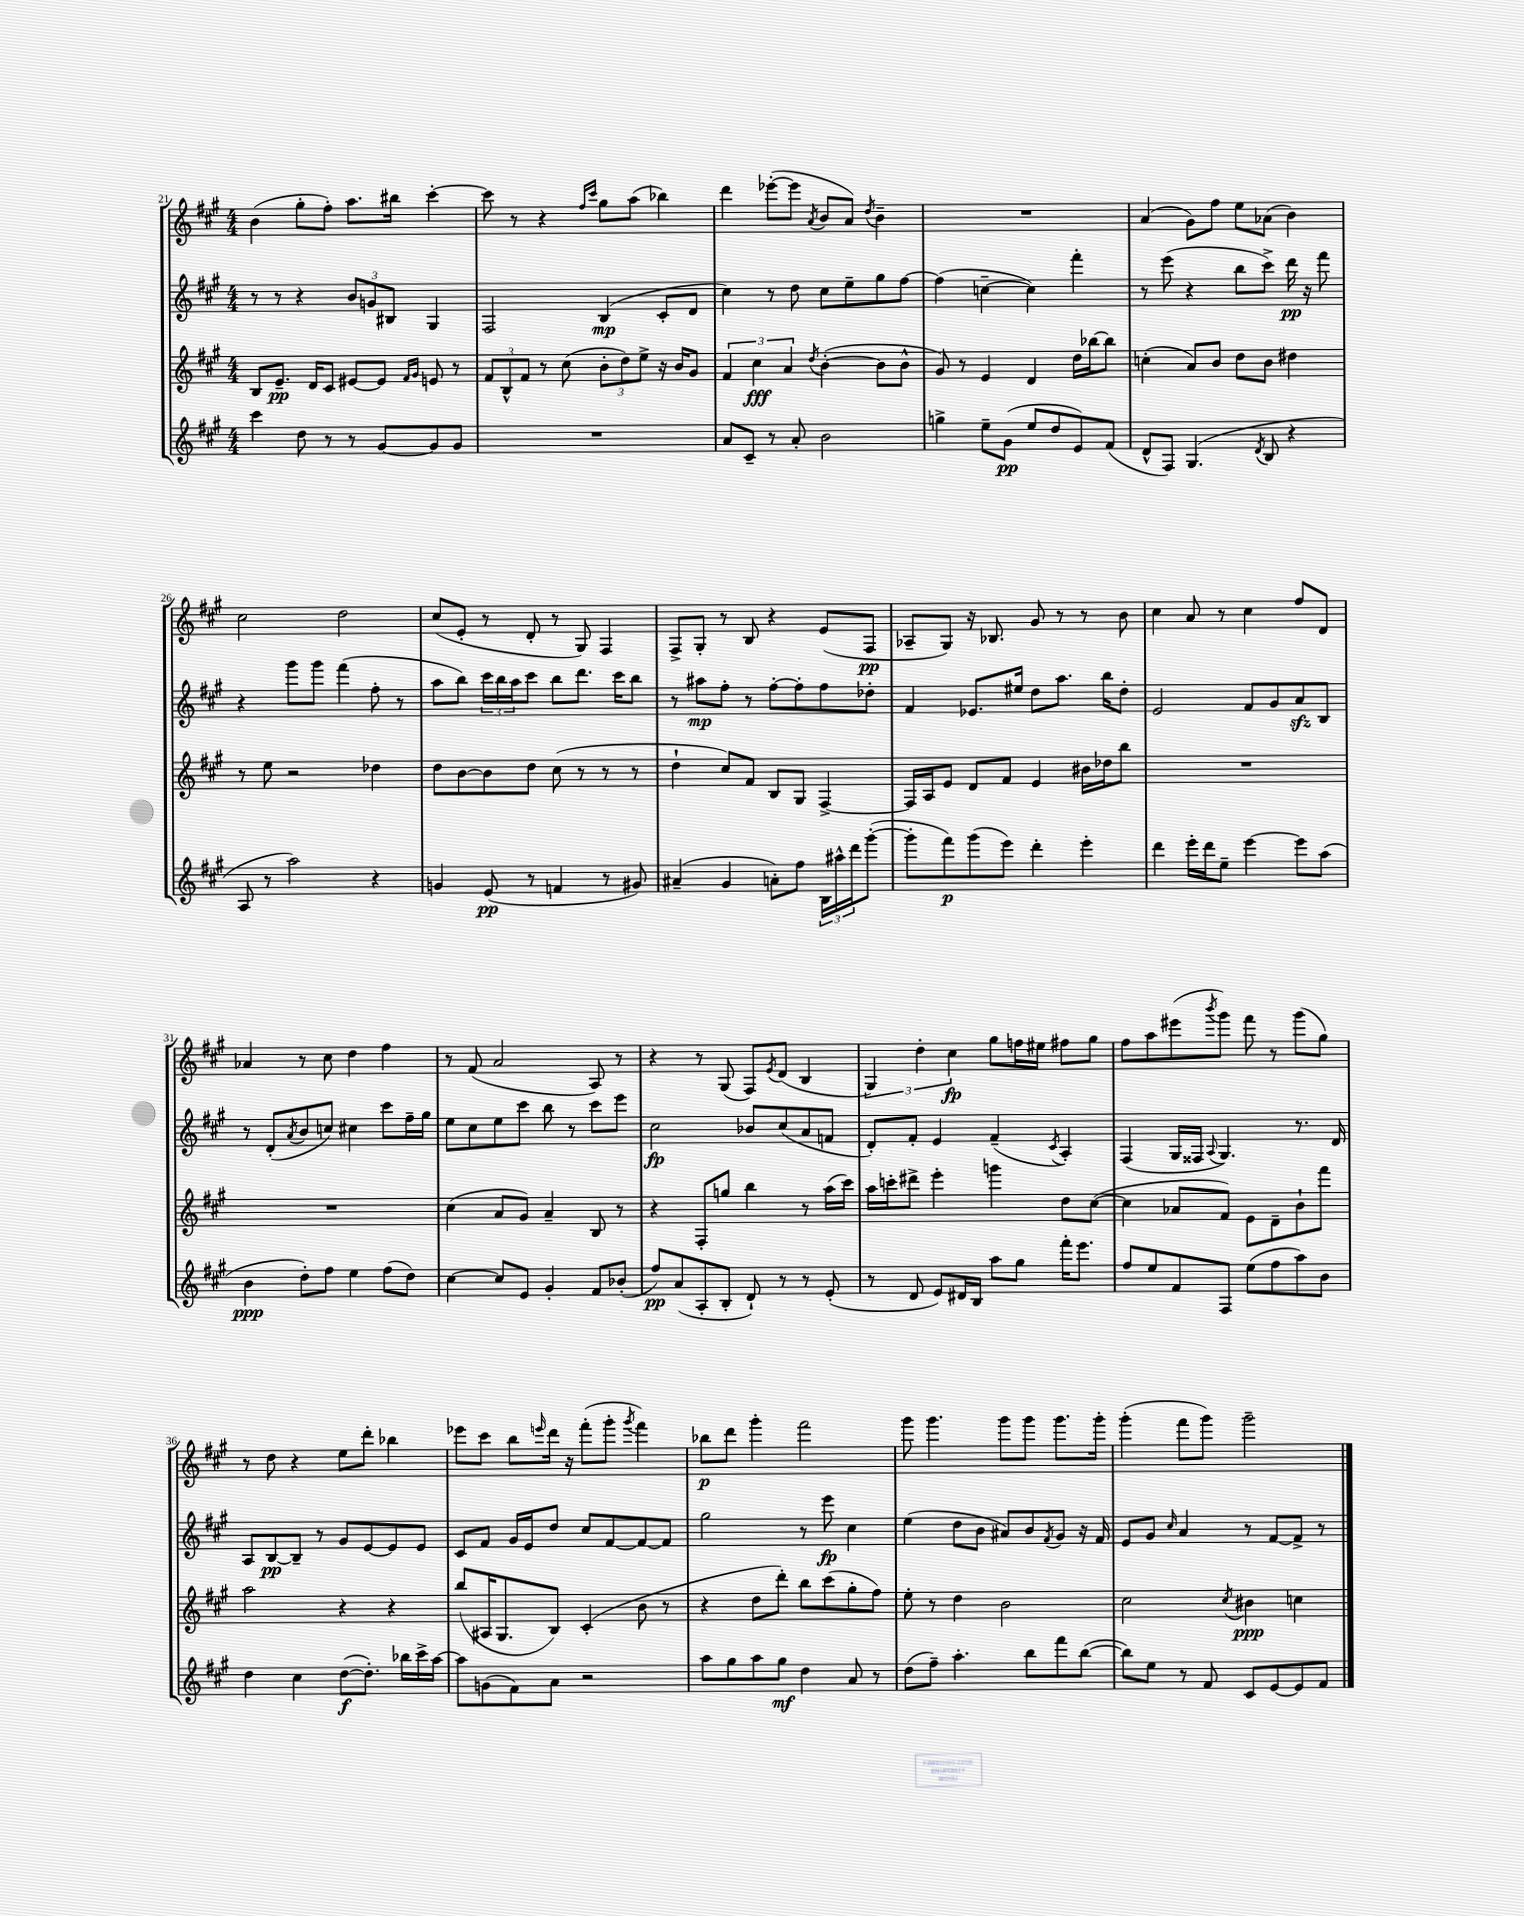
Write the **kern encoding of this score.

**kern	**dynam	**kern	**dynam	**kern	**dynam	**kern	**dynam
*part4	*part4	*part3	*part3	*part2	*part2	*part1	*part1
*staff4	*staff4	*staff3	*staff3	*staff2	*staff2	*staff1	*staff1
*clefG2	*	*clefG2	*	*clefG2	*	*clefG2	*
*k[f#c#g#]	*	*k[f#c#g#]	*	*k[f#c#g#]	*	*k[f#c#g#]	*
*M4/4	*	*M4/4	*	*M4/4	*	*M4/4	*
=21	=21	=21	=21	=21	=21	=21	=21
4ccc#\	.	8B/L	.	8r	.	(4b\	.
.	.	8.e~/J	pp	8r	.	.	.
8dd\	.	.	.	4r	.	8gg#'\L	.
.	.	16d/KL	.	.	.	.	.
8r	.	8c#/J	.	.	.	8ff#'\J)	.
8r	.	[8e#X/L	.	12b/L	.	8.aa\L	.
.	.	.	.	12gn/	.	.	.
[8g#/L	.	8e#/J]	.	.	.	.	.
.	.	.	.	12B#X/J	.	.	.
.	.	.	.	.	.	16bb#X\Jk	.
.	.	16qqf#/LL	.	.	.	.	.
.	.	16qqg#/JJ	.	.	.	.	.
8g#/]	.	8en/	.	4G#/	.	[4ccc#'\	.
8g#/J	.	8r	.	.	.	.	.
=22	=22	=22	=22	=22	=22	=22	=22
1r	.	12f#/L	.	2F#/	.	8ccc#\]	.
.	.	12B^^/	.	.	.	.	.
.	.	.	.	.	.	8r	.
.	.	12f#/J	.	.	.	.	.
.	.	8r	.	.	.	4r	.
.	.	(8cc#\	.	.	.	.	.
.	.	.	.	.	.	16qqff#/LL	.
.	.	.	.	.	.	16qqccc#/JJ	.
.	.	12b'\L	.	(4B/	mp	8gg#\L	.
.	.	12dd\)	.	.	.	.	.
.	.	.	.	.	.	(8aa\J	.
.	.	12ee^\J	.	.	.	.	.
.	.	16r	.	8c#'/L	.	4bb-X\)	.
.	.	16b/KL	.	.	.	.	.
.	.	8g#/J	.	8d/J	.	.	.
=23	=23	=23	=23	=23	=23	=23	=23
8a/L	.	6f#/	.	4cc#\)	.	4ddd\	.
8c#~/J	.	.	.	.	.	.	.
.	.	6cc#\	fff	.	.	.	.
8r	.	.	.	8r	.	([8eee-X'\L	.
.	.	6a/	.	.	.	.	.
8a'/	.	.	.	8dd\	.	8eee-\J]	.
.	.	8qdd/	.	.	.	8qa/	.
2b\	.	([4b'\	.	8cc#\L	.	8b/L	.
.	.	.	.	8ee~\	.	8a/J)	.
.	.	.	.	.	.	8qdd/	.
.	.	8b\L]	.	8gg#\	.	4b~\	.
.	.	8b^^\J	.	[8ff#\J	.	.	.
=24	=24	=24	=24	=24	=24	=24	=24
4ggn^\	.	8g#/)	.	(4ff#\]	.	1r	.
.	.	8r	.	.	.	.	.
8ee~\L	.	4e/	.	[4ccn~\	.	.	.
(8g#\J	pp	.	.	.	.	.	.
8ee/L	.	4d/	.	4cc\])	.	.	.
8dd/	.	.	.	.	.	.	.
8e/)	.	16dd\LL	.	4fff#'\	.	.	.
.	.	[16bb-X\J	.	.	.	.	.
(8f#/J	.	8bb-\J]	.	.	.	.	.
=25	=25	=25	=25	=25	=25	=25	=25
8d^^/L	.	(4ccn'\	.	8r	.	(4a/	.
8F#/J)	.	.	.	(8eee\	.	.	.
(4.G#/	.	8a/L)	.	4r	.	8g#\L)	.
.	.	8b/J	.	.	.	8ff#\J	.
.	.	8dd\L	.	8bb\L	.	8ee\L	.
8qd/	.	.	.	.	.	.	.
8B/	.	8b\J	.	8ccc#^\J)	.	(8a-X\J	.
4r	.	4dd#X\	.	16ddd\	pp	4b\)	.
.	.	.	.	16r	.	.	.
.	.	.	.	8fff#\	.	.	.
!!LO:LB:g=z
=26	=26	=26	=26	=26	=26	=26	=26
8A/	.	8r	.	4r	.	2cc#\	.
8r	.	8ee\	.	.	.	.	.
2aa\)	.	2r	.	8ggg#\L	.	.	.
.	.	.	.	8ggg#\J	.	.	.
.	.	.	.	(4fff#\	.	2dd\	.
4r	.	4dd-X\	.	8ff#'\	.	.	.
.	.	.	.	8r	.	.	.
=27	=27	=27	=27	=27	=27	=27	=27
4gn/	.	8dd\L	.	8aa\L	.	(8cc#/L	.
.	.	[8b\	.	8bb\J)	.	8e'/J	.
(8e/	pp	8b\]	.	24ccc#\LL	.	8r	.
.	.	.	.	24bb\	.	.	.
.	.	.	.	24aa\J	.	.	.
8r	.	8dd\J	.	8ccc#\J	.	8d'/	.
4fn/	.	(8cc#\	.	8bb\L	.	8r	.
.	.	8r	.	8.ddd\J	.	8G#/)	.
8r	.	8r	.	.	.	4F#/	.
.	.	.	.	16ccc#\KL	.	.	.
8g#X/)	.	8r	.	8bb\J	.	.	.
=28	=28	=28	=28	=28	=28	=28	=28
(4a#X~/	.	4dd`\	.	8r	.	8F#^/L	.
.	.	.	.	8aa#X\L	mp	8G#'/J	.
4g#/	.	8cc#/L)	.	8ff#'\J	.	8r	.
.	.	8f#/J	.	8r	.	8B/	.
8an'\L)	.	8B/L	.	[8ff#'\L	.	4r	.
8ff#\J	.	8G#/J	.	8ff#'\]	.	.	.
24B\LL	.	[4F#^/	.	8ff#\	.	(8e/L	.
24aa#X^^\	.	.	.	.	.	.	.
24ddd\J	.	.	.	.	.	.	.
([8ggg#'\J	.	.	.	8dd-X'\J	.	8F#/J	pp
=29	=29	=29	=29	=29	=29	=29	=29
8ggg#'\L]	.	16F#/LL]	.	4f#/	.	8A-X~/L	.
.	.	16A/J	.	.	.	.	.
8fff#\)	p	8e/J	.	.	.	8G#/J)	.
(8ggg#\	.	8d/L	.	8.e-X/L	.	16r	.
.	.	.	.	.	.	8.B-X/	.
8eee\J)	.	8f#/J	.	.	.	.	.
.	.	.	.	16ee#X/Jk	.	.	.
4ddd'\	.	4e/	.	8dd\L	.	8g#/	.
.	.	.	.	8.aa\J	.	8r	.
4eee'\	.	16b#X\LL	.	.	.	8r	.
.	.	16dd-X\J	.	16bb\KL	.	.	.
.	.	8bb\J	.	8dd'\J	.	8b\	.
=30	=30	=30	=30	=30	=30	=30	=30
4ddd\	.	1r	.	2e/	.	4cc#\	.
16eee'\LL	.	.	.	.	.	8a/	.
16ddd\J	.	.	.	.	.	.	.
8ee~\J	.	.	.	.	.	8r	.
[4eee\	.	.	.	8f#/L	.	4cc#\	.
.	.	.	.	8g#/	.	.	.
8eee\L]	.	.	.	8azz/	.	8ff#/L	.
(8aa\J	.	.	.	8B/J	.	8d/J	.
!!LO:LB:g=z
=31	=31	=31	=31	=31	=31	=31	=31
4b\	ppp	1r	.	8r	.	4a-X/	.
.	.	.	.	(8d'/L	.	.	.
.	.	.	.	8qa/	.	.	.
8dd'\L)	.	.	.	8b/	.	8r	.
8ff#\J	.	.	.	8ccn/J)	.	8cc#\	.
4ee\	.	.	.	4cc#X\	.	4dd\	.
(8ff#\L	.	.	.	8ccc#\L	.	4ff#\	.
8dd\J)	.	.	.	16ff#~\L	.	.	.
.	.	.	.	16gg#\JJ	.	.	.
=32	=32	=32	=32	=32	=32	=32	=32
[4cc#\	.	(4cc#\	.	8ee\L	.	8r	.
.	.	.	.	8cc#\	.	(8f#/	.
8cc#/L]	.	8a/L	.	8ee\	.	2a/	.
8e/J	.	8g#/J)	.	8ccc#\J	.	.	.
4g#'/	.	4a~/	.	8bb\	.	.	.
.	.	.	.	8r	.	.	.
8f#/L	.	8B/	.	8ccc#\L	.	8A/)	.
(8b-X'/J	.	8r	.	8eee\J	.	8r	.
=33	=33	=33	=33	=33	=33	=33	=33
8ff#/L)	pp	4r	.	2cc#\	fp	4r	.
(8a/	.	.	.	.	.	.	.
8A'/	.	8F#'/L	.	.	.	8r	.
8B'/J	.	8ggn/J	.	.	.	(8G#/	.
8d`/)	.	4bb\	.	8b-X/L	.	8F#/L)	.
.	.	.	.	.	.	8qe/	.
8r	.	.	.	(8cc#/	.	(8d/J	.
8r	.	8r	.	8a/	.	4B/	.
(8e'/	.	(16aa\LL	.	8fn/J	.	.	.
.	.	16ccc#\JJ)	.	.	.	.	.
=34	=34	=34	=34	=34	=34	=34	=34
8r	.	16aa\LL	.	8d'/L)	.	6G#/)	.
.	.	16cccn'\J	.	.	.	.	.
8d/	.	8ddd#X^\J	.	8f#'/J	.	.	.
.	.	.	.	.	.	6dd'\	.
8e/L)	.	4eee'\	.	4e/	.	.	.
.	.	.	.	.	.	6cc#\	fp
16d#X/L	.	.	.	.	.	.	.
16B/JJ	.	.	.	.	.	.	.
8aa\L	.	4gggn\	.	(4f#~/	.	8gg#\L	.
8gg#\J	.	.	.	.	.	16ffn\L	.
.	.	.	.	.	.	16ee#X\JJ	.
.	.	.	.	8qc#/	.	.	.
16fff#'\KL	.	8dd\L	.	4A'/)	.	8ff#X\L	.
8.eee\J	.	.	.	.	.	.	.
.	.	([8cc#\J	.	.	.	8gg#\J	.
=35	=35	=35	=35	=35	=35	=35	=35
8ff#/L	.	4cc#\]	.	(4F#/	.	8ff#\L	.
8ee/	.	.	.	.	.	8aa\	.
8f#/	.	8a-X/L	.	16G#/LL	.	(8eee#X\	.
.	.	.	.	16F##X/JJ	.	.	.
.	.	.	.	8qqA/	.	8qbbb/	.
8F#/J	.	8f#/J)	.	4.G#/)	.	8ggg#\J)	.
(8ee\L	.	8e\L	.	.	.	8fff#\	.
8ff#\	.	8d~\	.	.	.	8r	.
8aa\)	.	8b`\	.	8.r	.	(8ggg#\L	.
8b\J	.	8fff#\J	.	.	.	8gg#\J)	.
.	.	.	.	16d/	.	.	.
!!LO:LB:g=z
=36	=36	=36	=36	=36	=36	=36	=36
4dd\	.	2aa\	.	8A/L	.	8r	.
.	.	.	.	[8B/	pp	8dd\	.
4cc#\	.	.	.	8B~/J]	.	4r	.
.	.	.	.	8r	.	.	.
([8dd\L	f	4r	.	8g#/L	.	8ee\L	.
8.dd'\J])	.	.	.	[8e/	.	8ddd'\J	.
.	.	4r	.	8e/]	.	4bb-X\	.
16bb-X\LL	.	.	.	.	.	.	.
16ccc#^\	.	.	.	8e/J	.	.	.
[16aa\JJ	.	.	.	.	.	.	.
=37	=37	=37	=37	=37	=37	=37	=37
8aa\L]	.	(8bb/L	.	8c#/L	.	8eee-X\L	.
(8gn\	.	16A#X/K	.	8f#/J	.	8ccc#\J	.
.	.	8.G#/	.	.	.	.	.
8f#\)	.	.	.	16g#/LL	.	8bb\L	.
.	.	.	.	16e/J	.	.	.
.	.	.	.	.	.	16qqeeen/	.
8a\J	.	8B/J)	.	8dd/J	.	16ddd\Jk	.
.	.	.	.	.	.	16r	.
2r	.	(4c#'/	.	8cc#/L	.	(8fff#'\L	.
.	.	.	.	[8f#/	.	8ggg#'\J	.
.	.	.	.	.	.	8qggg#/	.
.	.	8b\	.	8f#/_	.	4fff#\)	.
.	.	8r	.	8f#/J]	.	.	.
=38	=38	=38	=38	=38	=38	=38	=38
8aa\L	.	4r	.	2gg#\	.	8bb-X\L	p
8gg#\	.	.	.	.	.	8ddd\J	.
8aa\	.	8dd\L	.	.	.	4ggg#'\	.
8gg#\J	mf	8ddd'\J)	.	.	.	.	.
4dd\	.	8bb\L	.	8r	.	2fff#\	.
.	.	(8ccc#\	.	8eee\	fp	.	.
8a/	.	8gg#'\	.	4cc#\	.	.	.
8r	.	8ff#\J)	.	.	.	.	.
=39	=39	=39	=39	=39	=39	=39	=39
(8dd\L	.	8ee'\	.	(4ee\	.	8ggg#\	.
8ff#~\J)	.	8r	.	.	.	4.ggg#\	.
4.aa'\	.	4dd\	.	8dd\L	.	.	.
.	.	.	.	8b\J	.	.	.
.	.	2b\	.	8a#X/L)	.	8ggg#\L	.
8bb\L	.	.	.	8b/	.	8ggg#\J	.
.	.	.	.	8qf#/	.	.	.
8fff#\	.	.	.	8g#/J	.	8.ggg#\L	.
([8bb\J	.	.	.	16r	.	.	.
.	.	.	.	16f#/	.	16ggg#'\Jk	.
=40	=40	=40	=40	=40	=40	=40	=40
8bb\L])	.	2cc#\	.	8e/L	.	(4ggg#'\	.
8ee\J	.	.	.	8g#/J	.	.	.
.	.	.	.	16qqcc#/	.	.	.
8r	.	.	.	4a/	.	8fff#\L	.
8f#/	.	.	.	.	.	8ggg#\J)	.
.	.	8qcc#/	.	.	.	.	.
8c#/L	.	4b#X\	ppp	8r	.	2ggg#~\	.
[8e/	.	.	.	[8f#/L	.	.	.
8e/]	.	4ccn\	.	8f#^/J]	.	.	.
8f#/J	.	.	.	8r	.	.	.
==	==	==	==	==	==	==	==
*-	*-	*-	*-	*-	*-	*-	*-
